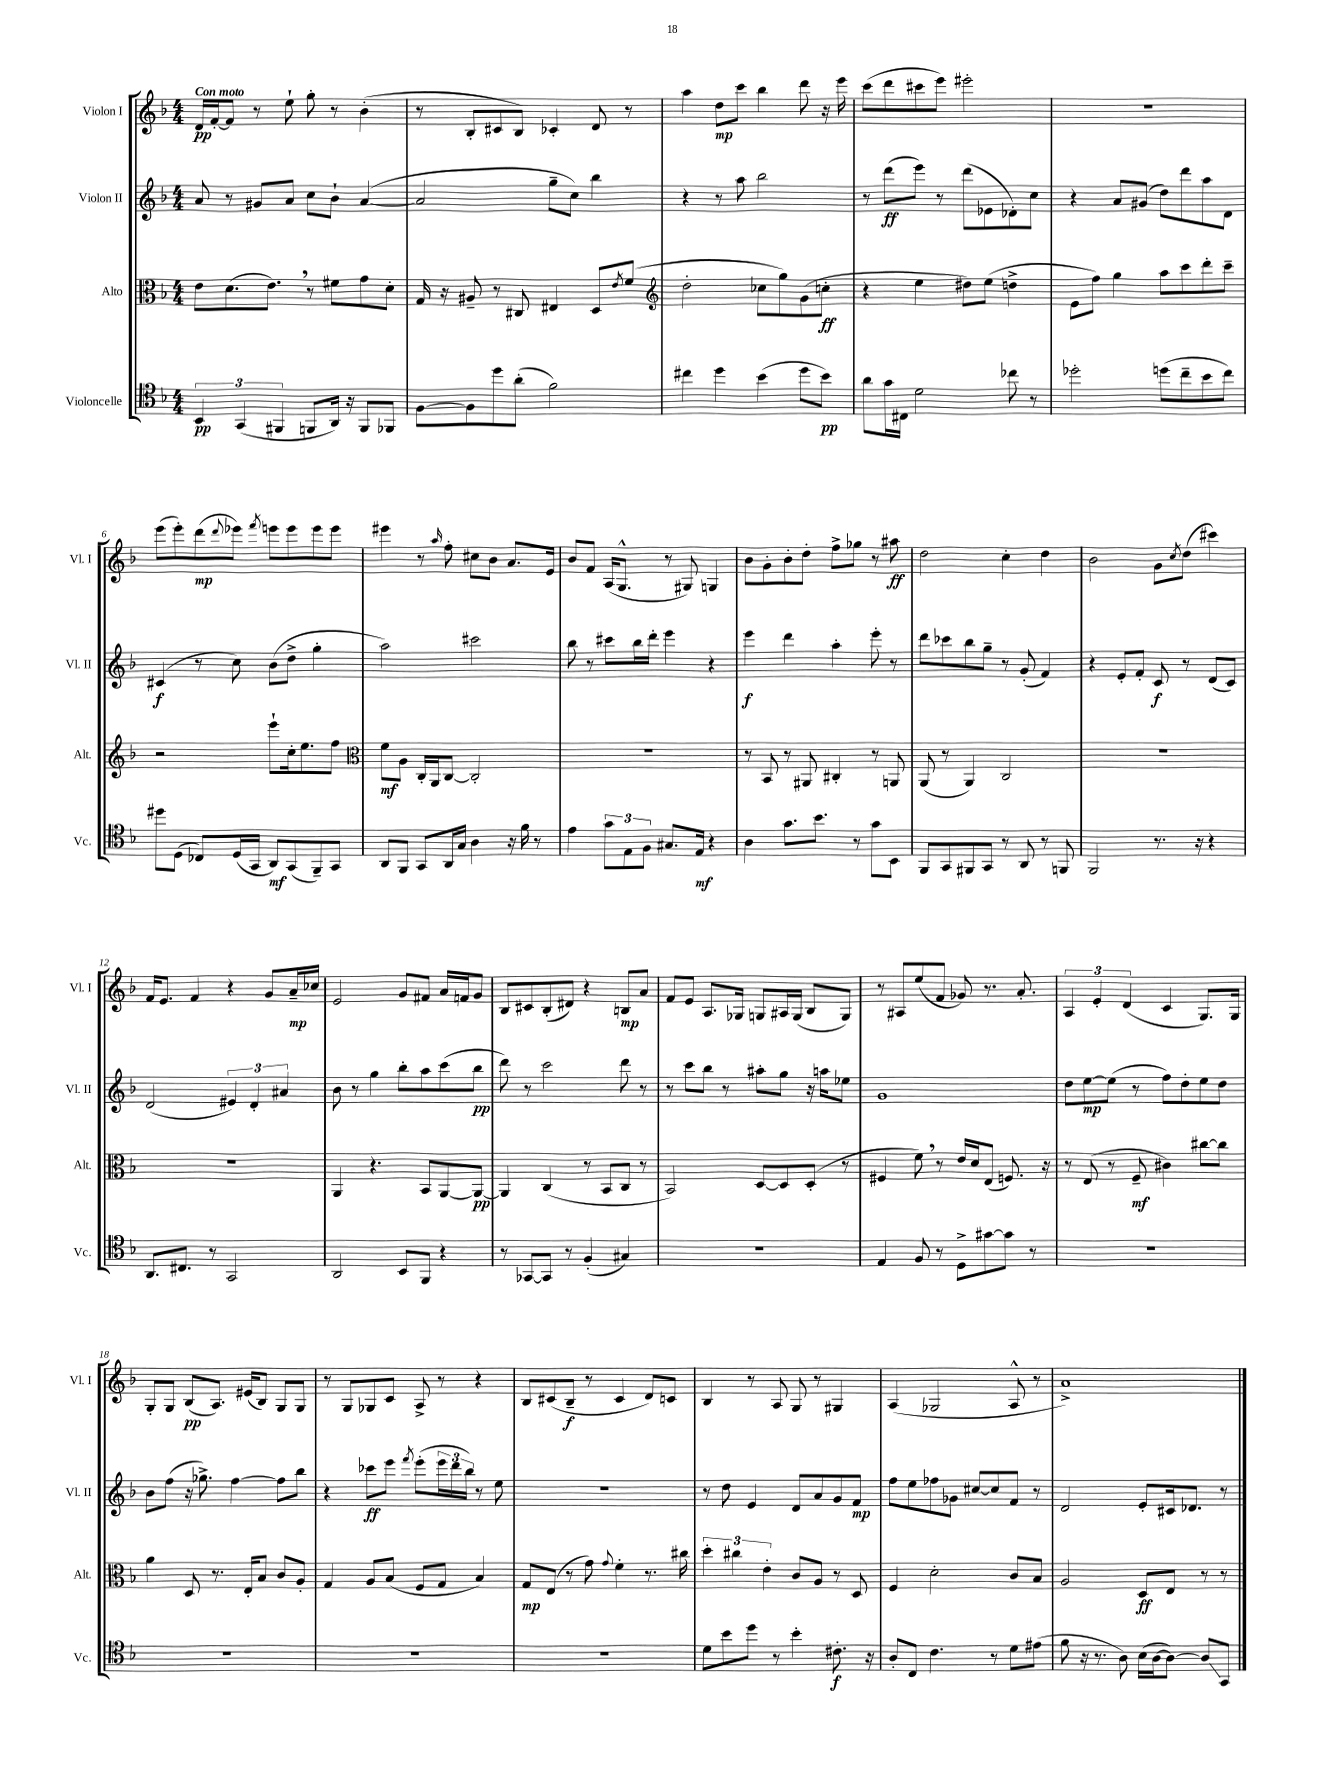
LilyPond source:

<<
\new StaffGroup <<
\new Staff = "s0" \with { instrumentName = "Violon I" shortInstrumentName = "Vl. I" } {
    \clef treble \key f \major \numericTimeSignature \time 4/4 \tempo "Con moto"
    d'16\pp f'16~-. f'8 r8 e''8-! g''8-. r8 bes'4-.( |
    r8 bes8-. cis'8 bes8) ces'4-. d'8 r8 |
    a''4 d''8\mp c'''8 bes''4 d'''8 r16 e'''16 |
    c'''8( d'''8 cis'''8 e'''8) eis'''2-. |
    R1 |
    e'''8( e'''8-.) d'''8\mp( \appoggiatura { d'''8 } ees'''8) \acciaccatura { f'''8 } e'''8 e'''8 e'''8 e'''8 |
    eis'''4 r8 \grace { a''16 } f''8-. cis''8 bes'8 a'8. e'16 |
    bes'8 f'8 a16( g8.-^ r8 gis8) g4 |
    bes'8 g'8-. bes'8-. d''8-. f''8-> ges''8 r8 ais''8\ff |
    d''2 c''4-. d''4 |
    bes'2 g'8 \acciaccatura { c''8 } d''8( cis'''4) |
    f'16 e'8. f'4 r4 g'8 a'16--\mp ces''16 |
    e'2 g'8 fis'8 a'16 f'16 g'8 |
    bes8 cis'8 bes8-.( dis'8) r4 b8\mp a'8 |
    f'8 e'8 a8. ges16 g8 ais16 g16( bes8 g8) |
    r8 ais8 e''8( f'8 ges'8) r8. a'8.-. |
    \tuplet 3/2 { a4 e'4-. d'4( } c'4 g8.) g16 |
    g8-. g8 bes8\pp( a8.) eis'16( bes8) g8 g8 |
    r8 g8 ges8 c'8 a8-> r8 r4 |
    bes8 cis'8( bes8--\f r8 cis'4 d'8) c'8 |
    bes4 r8 a8 g8 r8 gis4 |
    a4( ges2 a8-^ r8 |
    a'1->) \bar "|." |
}
\new Staff = "s1" \with { instrumentName = "Violon II" shortInstrumentName = "Vl. II" } {
    \clef treble \key f \major \numericTimeSignature \time 4/4
    a'8 r8 gis'8 a'8 c''8 bes'8-! a'4~( |
    a'2 g''8-- c''8) bes''4 |
    r4 r8 a''8 bes''2 |
    r8 d'''8\ff( e'''8) r8 d'''8( ees'8 des'8-.) c''8 |
    r4 a'8 gis'8( d''8) d'''8 a''8 d'8 |
    cis'4\f( r8 c''8) bes'8( d''8-> g''4-. |
    a''2) cis'''2 |
    bes''8 r8 cis'''8 bes''16 d'''16-. e'''4 r4 |
    e'''4\f d'''4 a''4-. e'''8-. r8 |
    d'''8 ces'''8 bes''8 g''8-- r8 g'8-.( f'4) |
    r4 e'8-. f'8-. c'8\f r8 d'8( c'8) |
    d'2( \tuplet 3/2 { eis'4) d'4-. ais'4 } |
    bes'8 r8 g''4 bes''8-. a''8 c'''8( bes''8\pp |
    d'''8) r8 c'''2 d'''8 r8 |
    r8 c'''8 bes''8 r8 ais''8-. g''8 r16 a''16 ees''8 |
    g'1 |
    d''8 e''8~\mp e''8( r8 f''8) d''8-. e''8 d''8 |
    bes'8 f''8( r16 ges''8.->) f''4~ f''8 bes''8 |
    r4 ces'''8\ff e'''8 \acciaccatura { f'''8 } e'''8-.( \tuplet 3/2 { e'''16 d'''16 bes''16) } r8 e''8 |
    R1 |
    r8 d''8 e'4 d'8 a'8 g'8 f'8\mp |
    f''8 e''8 fes''8 ges'8 cis''8~ cis''8 f'8 r8 |
    d'2 e'8-. cis'16 des'8. r8 \bar "|." |
}
\new Staff = "s2" \with { instrumentName = "Alto" shortInstrumentName = "Alt." } {
    \clef alto \key f \major \numericTimeSignature \time 4/4
    e'8 d'8.( e'8.) \breathe r8 fis'8 g'8 d'8-. |
    g16 r16 ais8-- r8 cis8 eis4 d8 \acciaccatura { e'8 } f'8( |
    \clef treble d''2-. ces''8 g''8) g'8( c''8-.\ff |
    r4 e''4 dis''8) e''8( d''4-> |
    e'8 f''8) g''4 a''8 c'''8 d'''8-. c'''8-- |
    r2 e'''8-! c''16-. e''8. f''8 |
    \clef alto f'8\mf a8 c16-. a,16 c8~ c2-. |
    R1 |
    r8 bes,8 r8 ais,8 cis4-. r8 a,8 |
    a,8( r8 a,4) c2 |
    R1 |
    R1 |
    a,4 r4. bes,8 a,8~ a,8~\pp |
    a,4 c4( r8 bes,8 c8 r8 |
    bes,2) d8~ d8 d8-.( r8 |
    fis4 f'8) \breathe r8 e'16 d'16 e8( f8.) r16 |
    r8 e8( r8 f8--\mf cis'4) cis''8~ cis''8 |
    a'4 d8 r8. e16-. bes8 c'8 a8-. |
    g4 a8 bes8( f8 g8 bes4) |
    g8\mp e8( r8 g'8) \appoggiatura { g'8 } f'4-. r8. cis''16 |
    \tuplet 3/2 { d''4-. cis''4 e'4-. } c'8 a8 r8 d8 |
    f4 d'2-. c'8 bes8 |
    a2 d8\ff e8 r8 r8 \bar "|." |
}
\new Staff = "s3" \with { instrumentName = "Violoncelle" shortInstrumentName = "Vc." } {
    \clef tenor \key f \major \numericTimeSignature \time 4/4
    \tuplet 3/2 { bes,4\pp g,4( fis,4 } f,8 a,16) r16 f,8 fes,8 |
    f8~ f8 d''8 a'8-.( f'2) |
    cis''4 d''4 bes'4( d''8 bes'8\pp) |
    a'8 g'16 cis16 d'2 ces''8 r8 |
    des''2-. d''8( c''8-- bes'8 c''8) |
    dis''8 d8( ces8) d16( g,16 a,8\mf) g,8( f,8--) g,8 |
    a,8 f,8 g,8 a,16 g16 a4 r16 f'16 r8 |
    e'4 \tuplet 3/2 { g'8 e8 f8 } gis8. e16\mf r4 |
    a4 g'8. bes'8. r8 g'8 bes,8 |
    f,8 g,8 fis,8 g,8 r8 a,8 r8 f,8 |
    f,2 r8. r16 r4 |
    a,8. cis8. r8 g,2 |
    a,2 bes,8 f,8 r4 |
    r8 ges,8~ ges,8 r8 f4-.( gis4) |
    r1 |
    e4 f8 r8 d8-> gis'8~ gis'8 r8 |
    R1 |
    R1 |
    R1 |
    R1 |
    d'8 bes'8 d''8 r8 bes'4-. cis'8.-.\f r16 |
    a8-. c8 c'4. r8 d'8 eis'8( |
    f'8 r16 r8. a8) bes16( a16~ a8~) a8\glissando g,8 \bar "|." |
}
>>
>>
